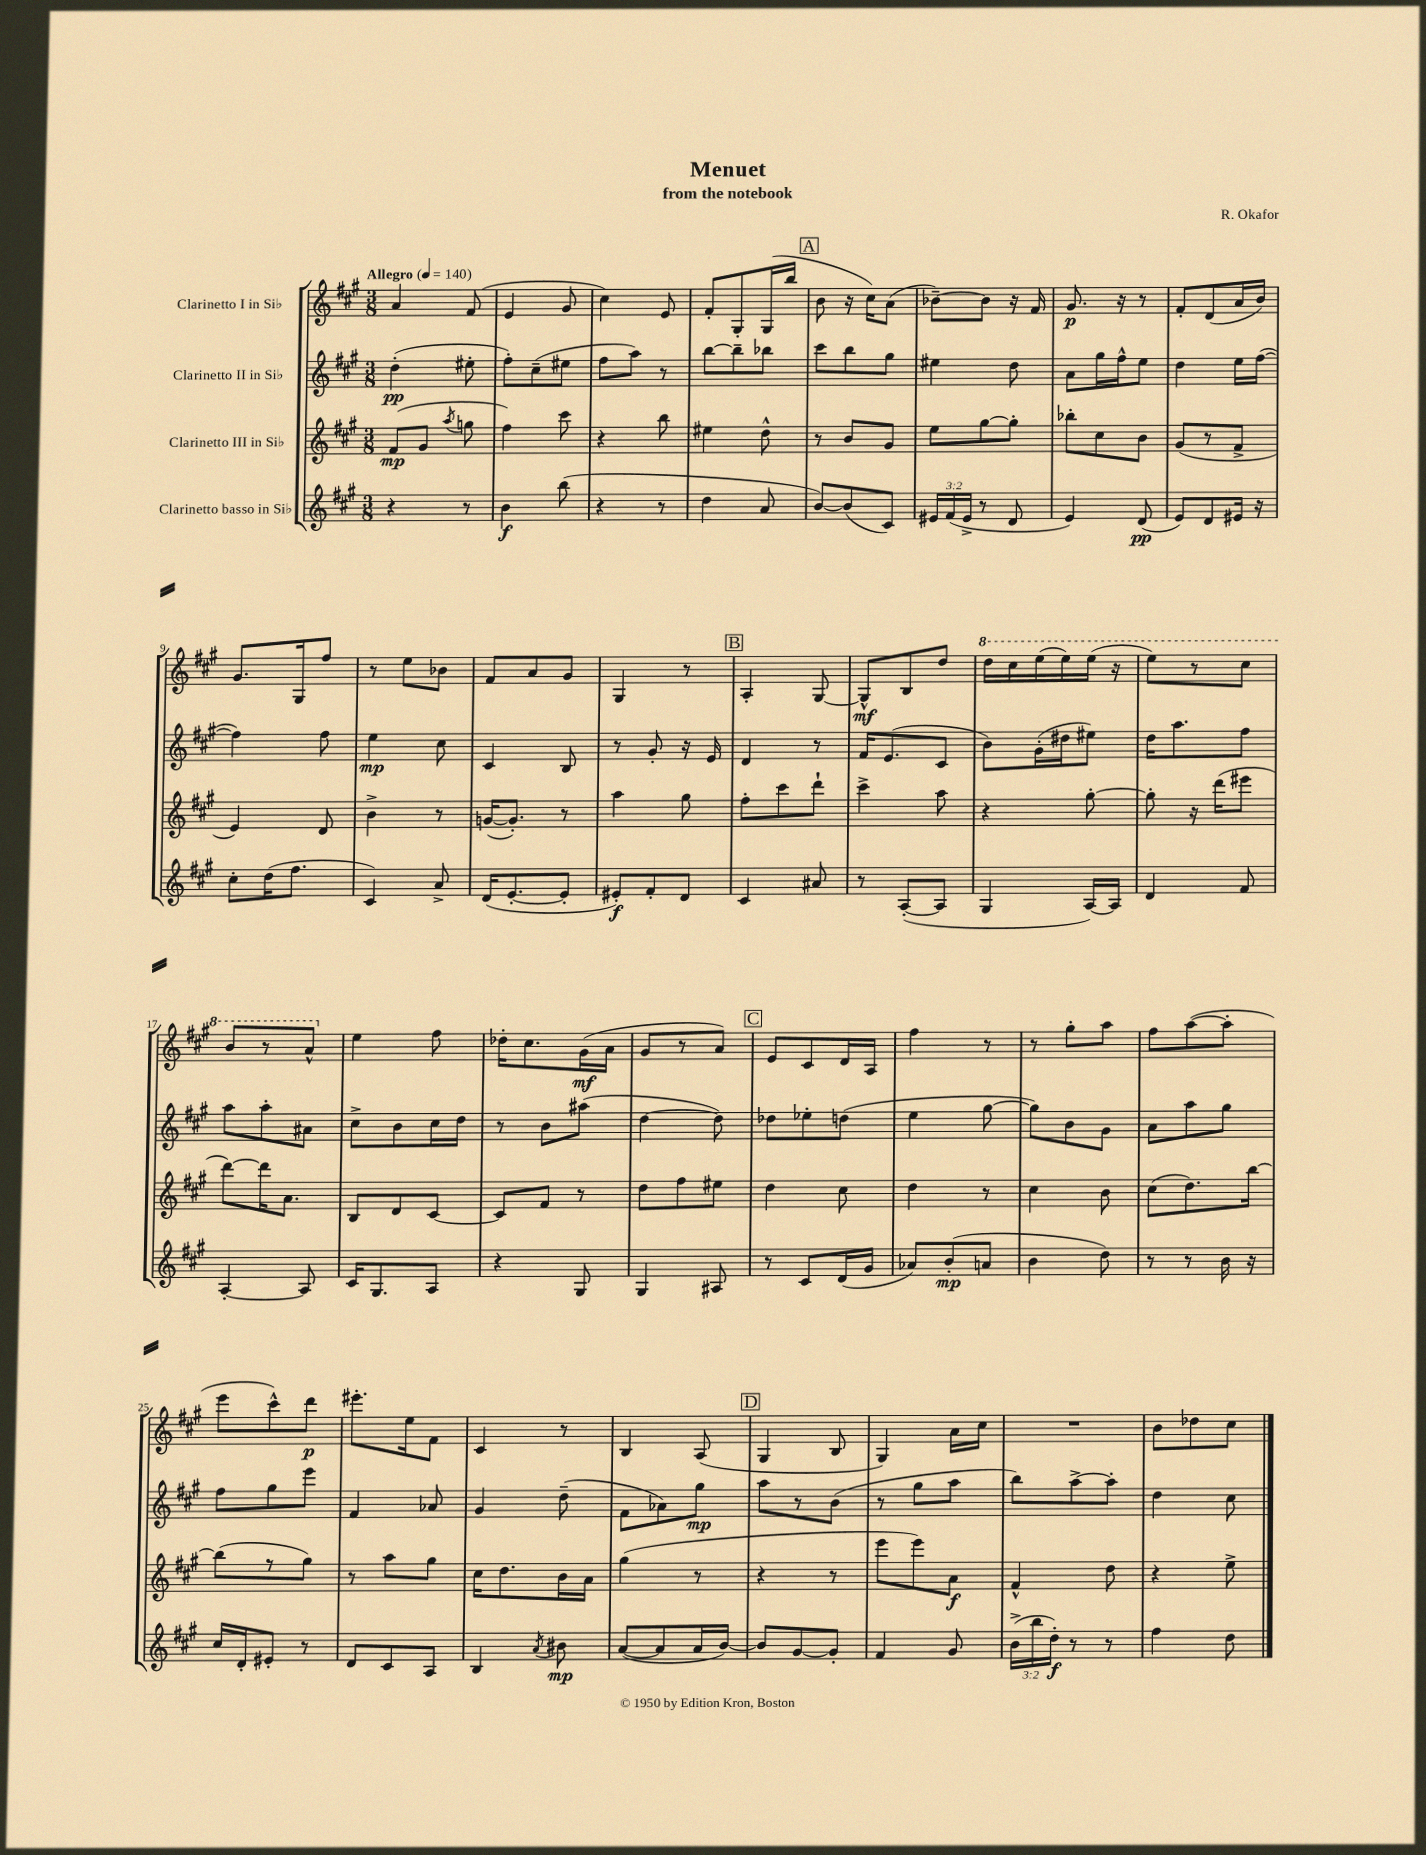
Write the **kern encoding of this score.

**kern	**kern	**kern	**kern
*staff4	*staff3	*staff2	*staff1
*clefG2	*clefG2	*clefG2	*clefG2
*k[f#c#g#]	*k[f#c#g#]	*k[f#c#g#]	*k[f#c#g#]
*M3/8	*M3/8	*M3/8	*M3/8
*MM140	*MM140	*MM140	*MM140
4r	(8f#/L	(4dd'\	4a/
.	8g#/J	.	.
.	8qaa/	.	.
8r	8gg\	8ee#'\	(8f#/
=	=	=	=
4b\	4ff#\)	8ff#'\L)	4e/
.	.	(8cc#~\	.
(8bb\	8ccc#\	8ee#\J	8g#/
=	=	=	=
4r	4r	8ff#\L	4cc#\)
.	.	8aa\J)	.
8r	8bb\	8r	8e/
=	=	=	=
4dd\	4ee#\	[8bb\L	8f#'/L
.	.	8bb~\]	8G#'/
8a/	8dd^^\	8bb-\J	(16G#/L
.	.	.	16bb/JJ
=	=	=	=
[8b/L)	8r	8ccc#\L	8b\
(8b/]	8b/L	8bb\	16r
.	.	.	16cc#\LK)
8c#/J)	8g#/J	8gg#\J	(8a\J
=	=	=	=
24e#/LL	8ee\L	4ee#\	[8b-~\L)
(24f#/	.	.	.
24e#^/JJ	.	.	.
8r	[8gg#\	.	8b-\]J
8d/	8gg#'\]J	8dd\	16r
.	.	.	16f#/
=	=	=	=
4e/)	8bb-'\L	8a\L	8.g#/
.	8cc#\	16gg#\L	.
.	.	16ff#^^\J	16r
(8d/	8b\J	8ee\J	8r
=	=	=	=
8e/L)	(8g#/L	4dd\	8f#'/L
8d/	8r	.	(8d/
16e#/Jk	8f#^/J	16ee\LL	16a/L
16r	.	([16ff#\JJ	16b/JJ)
=	=	=	=
8cc#'\L	4e/)	4ff#\])	8.g#/L
(16dd\K	.	.	.
8.ff#\J	.	.	16G#/k
.	8d/	8ff#\	8ff#/J
=	=	=	=
4c#/)	4b^\	4ee\	8r
.	.	.	8ee\L
8a^/	8r	8cc#\	8b-\J
=	=	=	=
(16d/LK	([16g/LK	4c#/	8f#/L
[8.e'/	8.g'/]J)	.	.
.	.	.	8a/
8e'/]J	8r	8B/	8g#/J
=	=	=	=
8e#'/L)	4aa\	8r	4G#/
8f#'/	.	8g#'/	.
8d/J	8gg#\	16r	8r
.	.	16e/	.
=	=	=	=
4c#/	8ff#'\L	4d/	4A'/
.	8ccc#\	.	.
8a#/	8ddd`\J	8r	[8G#/
=	=	=	=
8r	4ccc#^\	16f#/LK	8G#^^/]L
.	.	(8.e/	.
([8A'/L	.	.	8B/
8A/]J	8aa\	8c#/J	8dd/J
=	=	=	=
4G#/	4r	8b\L)	16ddd\LL
.	.	.	16ccc#\
.	.	(16g#'\L	(16eee\
.	.	16dd#\J	16eee\)
[16A/LL)	[8gg#'\	8ee#\J)	(16eee\JJ
16A/]JJ	.	.	16r
=	=	=	=
4d/	8gg#'\]	16dd\LK	8eee\L)
.	.	8.aa\	.
.	16r	.	8r
.	(16ddd\LK	.	.
8f#/	8eee#\J	8ff#\J	8ccc#\J
=	=	=	=
[4A'/	[8ddd\L)	8aa\L	8bb/L
.	16ddd\]K	8aa'\	8r
.	8.a\J	.	.
8A/]	.	8a#\J	8aa^^/J
=	=	=	=
16c#/LK	8B/L	8cc#^\L	4ee\
8.G#/	.	.	.
.	8d/	8b\	.
8A/J	[8c#/J	16cc#\L	8ff#\
.	.	16dd\JJ	.
=	=	=	=
4r	8c#/]L	8r	16dd-'\LK
.	.	.	8.cc#\
.	8f#/J	8b\L	.
8G#/	8r	(8aa#\J	(16g#\L
.	.	.	16a\JJ
=	=	=	=
4G#/	8dd\L	[4dd\	8g#/L
.	8ff#\	.	8r
8A#/	8ee#\J	8dd\])	8a/J)
=	=	=	=
8r	4dd\	8dd-\L	8e/L
8c#/L	.	8ee-'\	8c#/
(16d/L	8cc#\	(8dd\J	16d/L
16g#/JJ	.	.	16A/JJ
=	=	=	=
8a-/L)	4dd\	4ee\	4ff#\
(8b'/	.	.	.
8a/J	8r	[8gg#\	8r
=	=	=	=
4b\	4cc#\	8gg#\]L)	8r
.	.	8b\	8gg#'\L
8dd\)	8b\	8g#\J	8aa\J
=	=	=	=
8r	(8cc#\L	8a\L	8ff#\L
8r	8.dd\)	8aa\	([8aa\
16b\	.	8gg#\J	8aa'\]J
16r	[16bb\Jk	.	.
=	=	=	=
16cc#/LL	(8bb\]L	8ff#\L	8eee\L
16d'/J	.	.	.
8e#'/J	8r	8gg#\	8ccc#^^\)
8r	8gg#\J)	8eee\J	8ddd\J
=	=	=	=
8d/L	8r	4f#/	8.eee#'\L
8c#/	8aa\L	.	.
.	.	.	16ee\k
8A/J	8gg#\J	8a-/	8f#\J
=	=	=	=
4B/	16cc#\LK	4g#/	4c#/
.	8.dd\	.	.
8qa/	.	.	.
8b#\	16b\L	(8dd~\	8r
.	16a\JJ	.	.
=	=	=	=
([8a/L	(4gg#\	8f#\L	4B/
8a/]	.	8a-\)	.
16a/L	8r	8gg#\J	(8A/
[16b/JJ)	.	.	.
=	=	=	=
8b/]L	4r	8aa\L	4G#/
[8g#/	.	8r	.
8g#'/]J	8r	(8b\J	8B/
=	=	=	=
4f#/	8eee\L	8r	4G#/)
.	8eee\)	8gg#\L	.
8g#/	8a\J	8aa\J	16a\LL
.	.	.	16cc#\JJ
=	=	=	=
(24b^\LL	4f#^^/	8bb\L)	4.r
24bb\	.	.	.
24dd'\JJ)	.	.	.
8r	.	[8aa^\	.
8r	8dd\	8aa'\]J	.
=	=	=	=
4ff#\	4r	4dd\	8b\L
.	.	.	8dd-\
8dd\	8ee^\	8cc#\	8cc#\J
==	==	==	==
*-	*-	*-	*-
